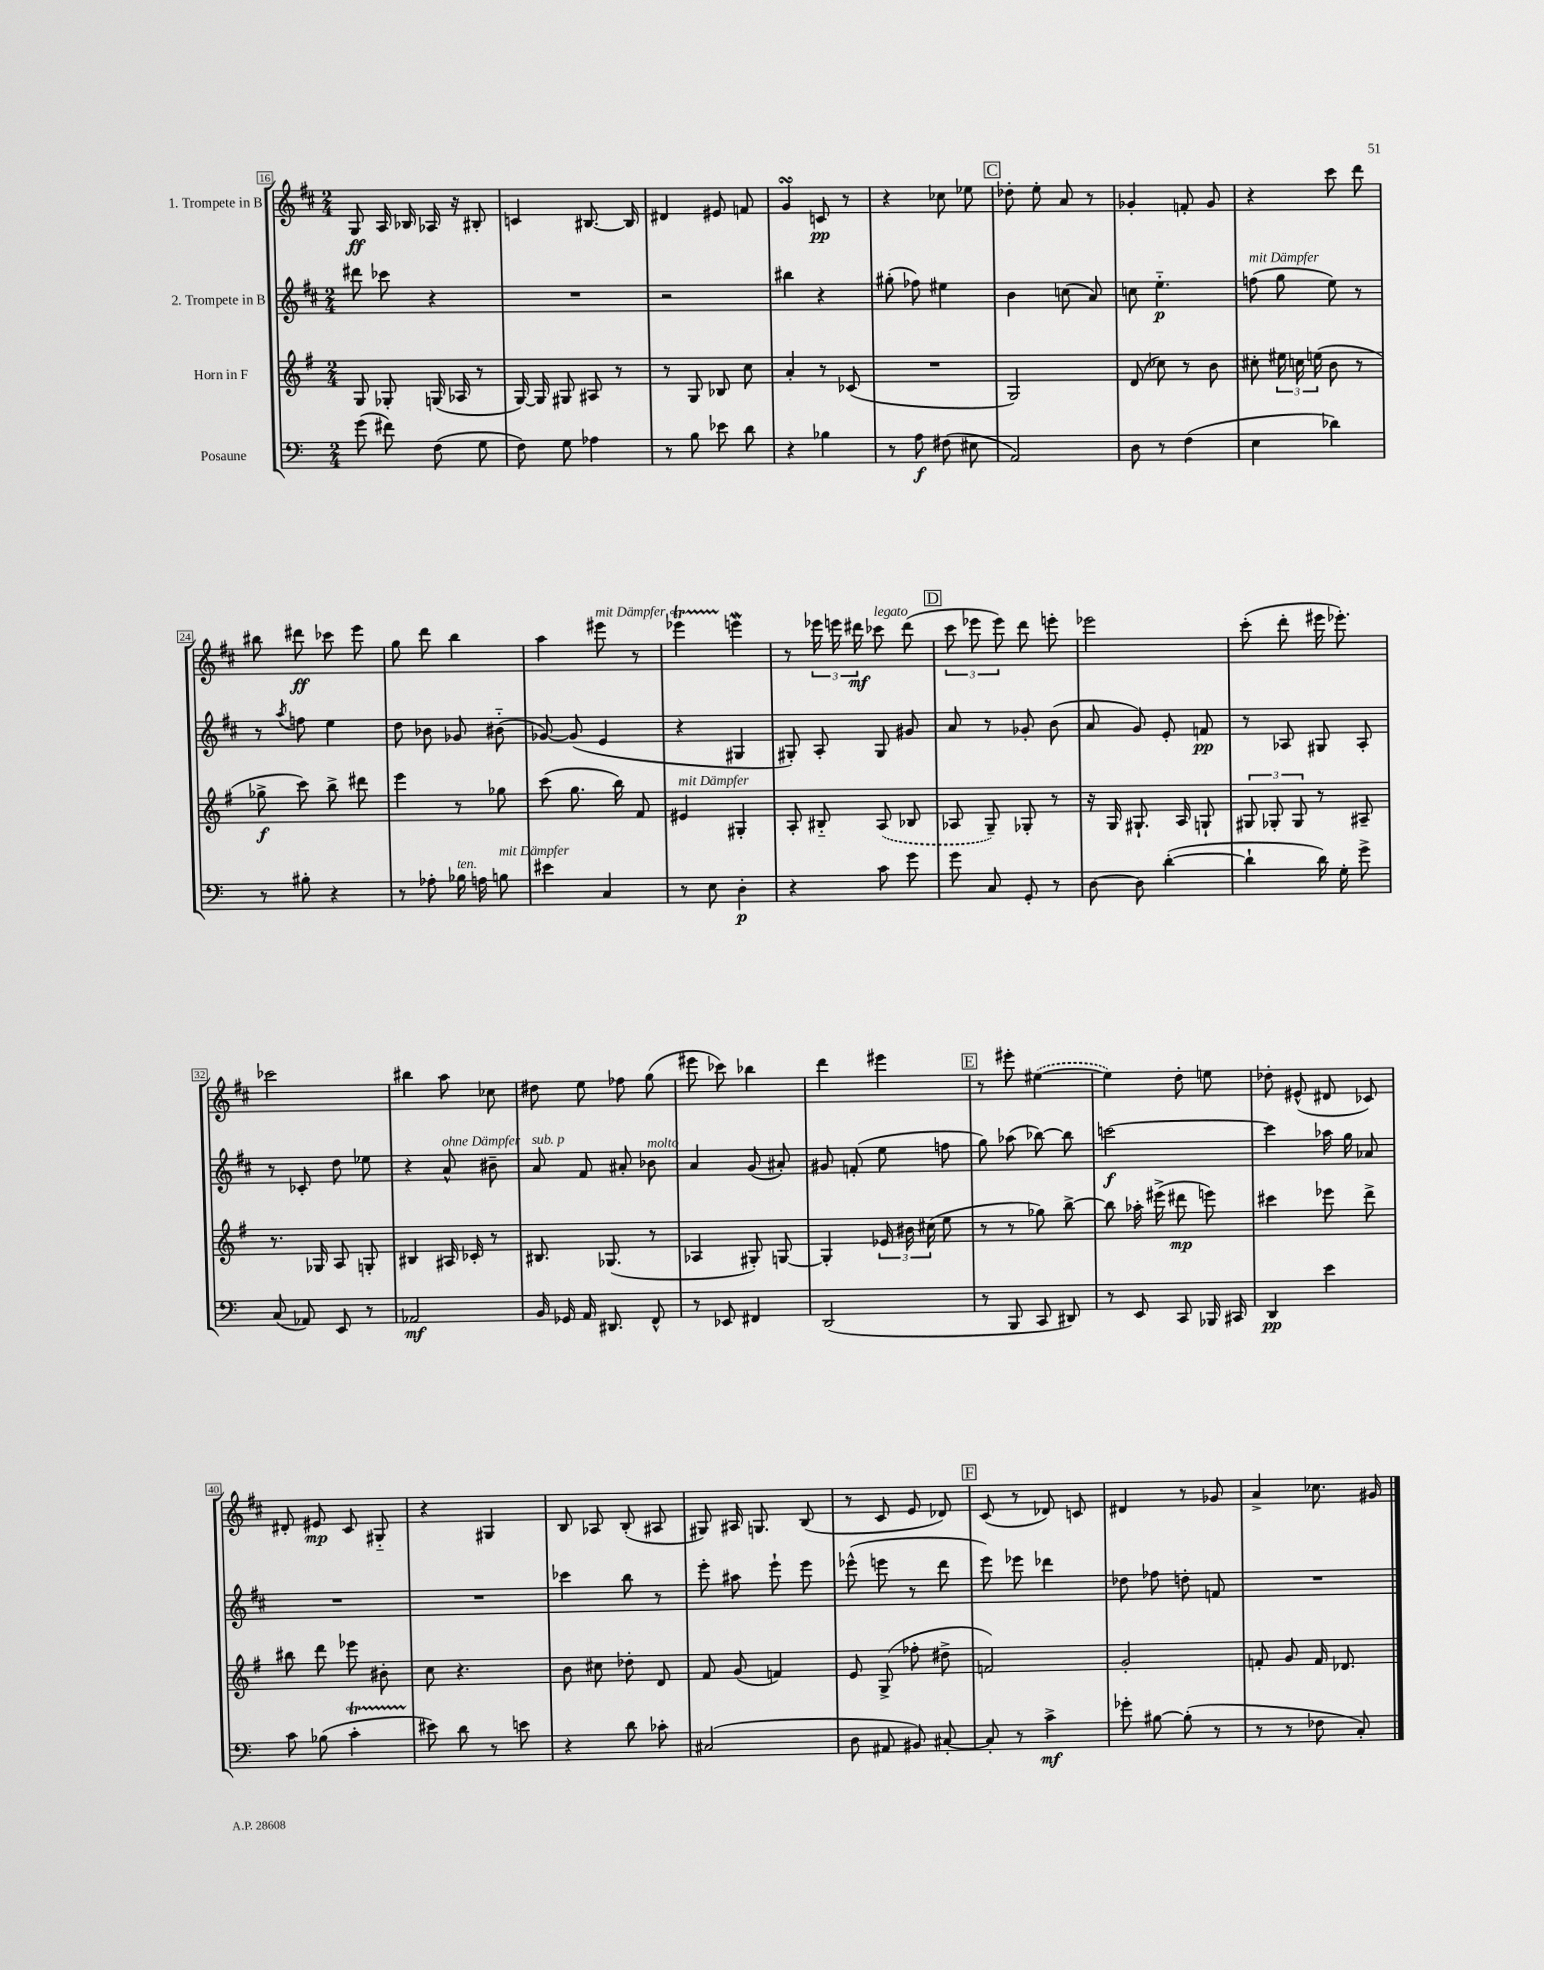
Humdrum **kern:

**kern	**dynam	**kern	**dynam	**kern	**dynam	**kern	**dynam
*part4	*part4	*part3	*part3	*part2	*part2	*part1	*part1
*staff4	*staff4	*staff3	*staff3	*staff2	*staff2	*staff1	*staff1
*I"Posaune	*	*I"Horn in F	*	*I"2. Trompete in B	*	*I"1. Trompete in B	*
*clefF4	*	*clefG2	*	*clefG2	*	*clefG2	*
*k[]	*	*k[f#]	*	*k[f#c#]	*	*k[f#c#]	*
*M2/4	*	*M2/4	*	*M2/4	*	*M2/4	*
=16	=16	=16	=16	=16	=16	=16	=16
(8g\	.	8G/	.	8ddd#X\	.	8G/	ff
8f#X\)	.	8G-X'/	.	8ccc-X\	.	16A/	.
.	.	.	.	.	.	16B-X/	.
(8F\	.	(16Gn/	.	4r	.	16A-X/	.
.	.	16A-X/	.	.	.	16r	.
8G\	.	8r	.	.	.	8B#X'/	.
=17	=17	=17	=17	=17	=17	=17	=17
8F\)	.	[16G/)	.	2r	.	4cn/	.
.	.	16G/]	.	.	.	.	.
8G\	.	8G#X/	.	.	.	.	.
4A-X\	.	8A#X/	.	.	.	[8.B#X/	.
.	.	8r	.	.	.	.	.
.	.	.	.	.	.	16B#/]	.
=18	=18	=18	=18	=18	=18	=18	=18
8r	.	8r	.	2r	.	4d#X/	.
8B\	.	8G/	.	.	.	.	.
8e-X\	.	8B-X/	.	.	.	8e#X/	.
8d\	.	8cc\	.	.	.	8fn/	.
=19	=19	=19	=19	=19	=19	=19	=19
4r	.	4a'/	.	4bb#X\	.	4gsSSs/	.
4B-X\	.	8r	.	4r	.	8cn/	pp
.	.	(8c-X/	.	.	.	8r	.
=20	=20	=20	=20	=20	=20	=20	=20
8r	.	2r	.	(8gg#X'\	.	4r	.
8A\	f	.	.	8ff-X\)	.	.	.
(8F#X\	.	.	.	4ee#X\	.	8cc-X\	.
8E#X\	.	.	.	.	.	8ee-X\	.
!!LO:REH:place=s1:t=C
=21	=21	=21	=21	=21	=21	=21	=21
2AA/)	.	2G/)	.	4b\	.	8dd-X'\	.
.	.	.	.	.	.	8ee'\	.
.	.	.	.	(8ccn\	.	8a/	.
.	.	.	.	8a/)	.	8r	.
=22	=22	=22	=22	=22	=22	=22	=22
8D\	.	(8d/	.	8ccn\	.	4g-X'/	.
8r	.	8cc-X\)	.	4.ee\	p	.	.
(4F\	.	8r	.	.	.	8fn'/	.
.	.	8b\	.	.	.	8g-/	.
=23	=23	=23	=23	=23	=23	=23	=23
!	!	!	!	!LO:TX:a:i:t=mit Dämpfer	!	!	!
4E\	.	8cc#X'\	.	(8ffn\	.	4r	.
.	.	24ee#X\	.	8gg\	.	.	.
.	.	24ccn\	.	.	.	.	.
.	.	(24een\	.	.	.	.	.
4d-X\)	.	8b\	.	8ee\)	.	8ccc#\	.
.	.	8r	.	8r	.	8ddd\	.
!!LO:LB:g=z
=24	=24	=24	=24	=24	=24	=24	=24
8r	.	8gg-X^\	f	8r	.	8bb#X\	.
.	.	.	.	8qaa/	.	.	.
8B#X'\	.	8ccc\)	.	8ffn\	.	8ddd#X\	ff
4r	.	8bb^\	.	4ee\	.	8ccc-X\	.
.	.	8ddd#X\	.	.	.	8eee\	.
=25	=25	=25	=25	=25	=25	=25	=25
8r	.	4eee\	.	8dd\	.	8gg\	.
8A-X'\	.	.	.	8b-X\	.	8ddd\	.
!LO:TX:a:i:t=ten.	!	!	!	!	!	!	!
16B-X\	.	8r	.	8g-X/	.	4bb\	.
16An\	.	.	.	.	.	.	.
!LO:TX:a:i:t=mit Dämpfer	!	!	!	!	!	!	!
8Bn\	.	8gg-X\	.	(8b#X\	.	.	.
=26	=26	=26	=26	=26	=26	=26	=26
4e#X\	.	(8ccc\	.	[8g-X/)	.	4aa\	.
.	.	8.gg\	.	(8g-/]	.	.	.
!	!	!	!	!	!	!LO:TX:a:i:t=mit Dämpfer	!
4C/	.	.	.	4e/	.	8eee#X\	.
.	.	16bb\)	.	.	.	.	.
.	.	8f#/	.	.	.	8r	.
=27	=27	=27	=27	=27	=27	=27	=27
!	!	!LO:TX:a:i:t=mit Dämpfer	!	!	!	!	!
8r	.	4e#X/	.	4r	.	4eee-XT\	.
8E\	.	.	.	.	.	.	.
4D'\	p	4G#X'/	.	4G#X/	.	4eeenW\	.
=28	=28	=28	=28	=28	=28	=28	=28
4r	.	8A'/	.	8G#X'/)	.	8r	.
.	.	8B#X/	.	8A'/	.	24eee-X\	.
.	.	.	.	.	.	24eeen\	.
.	.	.	.	.	.	24ddd#X\	mf
!	!	!	!	!	!	!LO:TX:a:i:t=legato	!
8c\	.	(8A/	.	8G#/	.	8ccc-X\	.
8g\	.	8B-X/	.	8g#X/	.	(8ddd#\	.
!!LO:REH:place=s1:t=D
=29	=29	=29	=29	=29	=29	=29	=29
8g\	.	8A-X/	.	8a/	.	12ccc#\	.
.	.	.	.	.	.	12eee-X\	.
8C/	.	8G~/)	.	8r	.	.	.
.	.	.	.	.	.	12eee-\)	.
8GG'/	.	8G-X'/	.	8g-X'/	.	8ddd\	.
8r	.	8r	.	(8b\	.	8eeen'\	.
=30	=30	=30	=30	=30	=30	=30	=30
[8D\	.	16r	.	8a/	.	2eee-X\	.
.	.	16G/	.	.	.	.	.
8D\]	.	8.G#X`/	.	8g/)	.	.	.
([4d'\	.	.	.	8e'/	.	.	.
.	.	16A/	.	.	.	.	.
.	.	8Gn`/	.	8fn/	pp	.	.
=31	=31	=31	=31	=31	=31	=31	=31
4d`\]	.	12G#X/	.	8r	.	(8ccc#'\	.
.	.	12G-X'/	.	.	.	.	.
.	.	.	.	8A-X/	.	8ddd'\	.
.	.	12G-/	.	.	.	.	.
16d\)	.	8r	.	8G#X/	.	16eee#X\	.
16G'\	.	.	.	.	.	8.eee-X'\)	.
8g^\	.	8A#X~/	.	8A-'/	.	.	.
!!LO:LB:g=z
=32	=32	=32	=32	=32	=32	=32	=32
(8C/	.	8.r	.	8r	.	2ccc-X\	.
8AA-X/)	.	.	.	8c-X'/	.	.	.
.	.	16G-X/	.	.	.	.	.
8EE/	.	8A/	.	8dd\	.	.	.
8r	.	8Gn'/	.	8ee-X\	.	.	.
=33	=33	=33	=33	=33	=33	=33	=33
2AA-X/	mf	4B#X/	.	4r	.	4bb#X\	.
!	!	!	!	!LO:TX:a:i:t=ohne Dämpfer	!	!	!
.	.	16A#X/	.	8a^^/	.	8aa\	.
.	.	16c-X'/	.	.	.	.	.
.	.	8r	.	8b#X~\	.	8cc-X\	.
=34	=34	=34	=34	=34	=34	=34	=34
!	!	!	!	!LO:TX:a:i:t=sub. p	!	!	!
16BB/	.	8.B#X/	.	8a/	.	8dd#X\	.
16GG-X/	.	.	.	.	.	.	.
16AA/	.	.	.	8f#/	.	8ee\	.
8.DD#X/	.	(8.G-X/	.	.	.	.	.
.	.	.	.	8a#X'/	.	8ff-X\	.
!	!	!	!	!LO:TX:a:i:t=molto	!	!	!
8FF^^/	.	8r	.	8b-X\	.	(8gg\	.
=35	=35	=35	=35	=35	=35	=35	=35
8r	.	4A-X/	.	4a/	.	8eee#X\	.
8EE-X/	.	.	.	.	.	8ccc-X\)	.
4FF#X/	.	8G#X'/)	.	(8g/	.	4bb-X\	.
.	.	[8Gn/	.	8a#X'/)	.	.	.
=36	=36	=36	=36	=36	=36	=36	=36
(2DD/	.	4G'/]	.	8g#X/	.	4ddd\	.
.	.	.	.	(8fn'/	.	.	.
.	.	24e-X/	.	8ee\	.	4eee#X\	.
.	.	24b#X\	.	.	.	.	.
.	.	(24cc#X\	.	.	.	.	.
.	.	8ee\	.	8ffn\	.	.	.
!!LO:REH:place=s1:t=E
=37	=37	=37	=37	=37	=37	=37	=37
8r	.	8r	.	8gg\)	.	8r	.
8BBB/	.	8r	.	(8aa-X\	.	8eee#X'\	.
8CC/	.	8gg-X\)	.	[8bb-X\)	.	([4ee#X\	.
8DD#X/)	.	[8bb^\	.	8bb-\]	.	.	.
=38	=38	=38	=38	=38	=38	=38	=38
8r	.	8bb\]	.	[2cccn\	f	4ee#\])	.
8EE/	.	16aa-X'\	.	.	.	.	.
.	.	(16eee#X^\	.	.	.	.	.
8CC/	.	8ddd#X\	mp	.	.	8dd'\	.
16BBB-X/	.	8eeen\)	.	.	.	8een\	.
16CC#X/	.	.	.	.	.	.	.
=39	=39	=39	=39	=39	=39	=39	=39
4DD/	pp	4ccc#X\	.	4ccc\]	.	8dd-X'\	.
.	.	.	.	.	.	(8e#X^^/	.
4e\	.	8eee-X\	.	16aa-X\	.	8d#X/	.
.	.	.	.	16gg\	.	.	.
.	.	8ddd^\	.	8a-X/	.	8c-X/)	.
!!LO:LB:g=z
=40	=40	=40	=40	=40	=40	=40	=40
8c\	.	8bb#X\	.	2r	.	8d#X'/	.
(8B-X\	.	8ddd\	.	.	.	8e#X/	mp
4cT'\	.	8eee-X\	.	.	.	8c#/	.
.	.	8b#X'\	.	.	.	8G#X/	.
=41	=41	=41	=41	=41	=41	=41	=41
8e#X\)	.	8cc\	.	2r	.	4r	.
8d\	.	4.r	.	.	.	.	.
8r	.	.	.	.	.	4G#X/	.
8en\	.	.	.	.	.	.	.
=42	=42	=42	=42	=42	=42	=42	=42
4r	.	8b\	.	4ccc-X\	.	8B/	.
.	.	8cc#X\	.	.	.	8A-X/	.
8d\	.	8dd-X'\	.	8bb\	.	(8B'/	.
8c-X'\	.	8d/	.	8r	.	8A#X/	.
=43	=43	=43	=43	=43	=43	=43	=43
(2C#X/	.	8f#/	.	8eee'\	.	8G#X/)	.
.	.	(8g/	.	8aa#X\	.	16A#X/	.
.	.	.	.	.	.	8.Gn/	.
.	.	4fn/)	.	8eee`\	.	.	.
.	.	.	.	8eee\	.	(8B/	.
=44	=44	=44	=44	=44	=44	=44	=44
8D\	.	8e/	.	(8eee-X^^\	.	8r	.
8AA#X/	.	(8G^/	.	8eeen\	.	8c#/	.
8BB#X/)	.	8ff-X'\	.	8r	.	8e/	.
[8C#X'/	.	8dd#X^\	.	8ddd\	.	8d-X/)	.
!!LO:REH:place=s1:t=F
=45	=45	=45	=45	=45	=45	=45	=45
8C#'/]	.	2fn/)	.	8eee\)	.	(8c#/	.
8r	.	.	.	8eee-X\	.	8r	.
4c^\	mf	.	.	4ddd-X\	.	8d-X/)	.
.	.	.	.	.	.	8cn/	.
=46	=46	=46	=46	=46	=46	=46	=46
8g-X'\	.	2g'/	.	8dd-X\	.	4d#X/	.
[8B#X\	.	.	.	8ff-X\	.	.	.
(8B#'\]	.	.	.	8ddn'\	.	8r	.
8r	.	.	.	8fn/	.	8g-X/	.
=47	=47	=47	=47	=47	=47	=47	=47
8r	.	8fn'/	.	2r	.	4a^/	.
8r	.	8g/	.	.	.	.	.
8F-X\	.	16f/	.	.	.	8.cc-X\	.
.	.	8.d-X/	.	.	.	.	.
8C'/)	.	.	.	.	.	.	.
.	.	.	.	.	.	16g#X/	.
==	==	==	==	==	==	==	==
*-	*-	*-	*-	*-	*-	*-	*-
